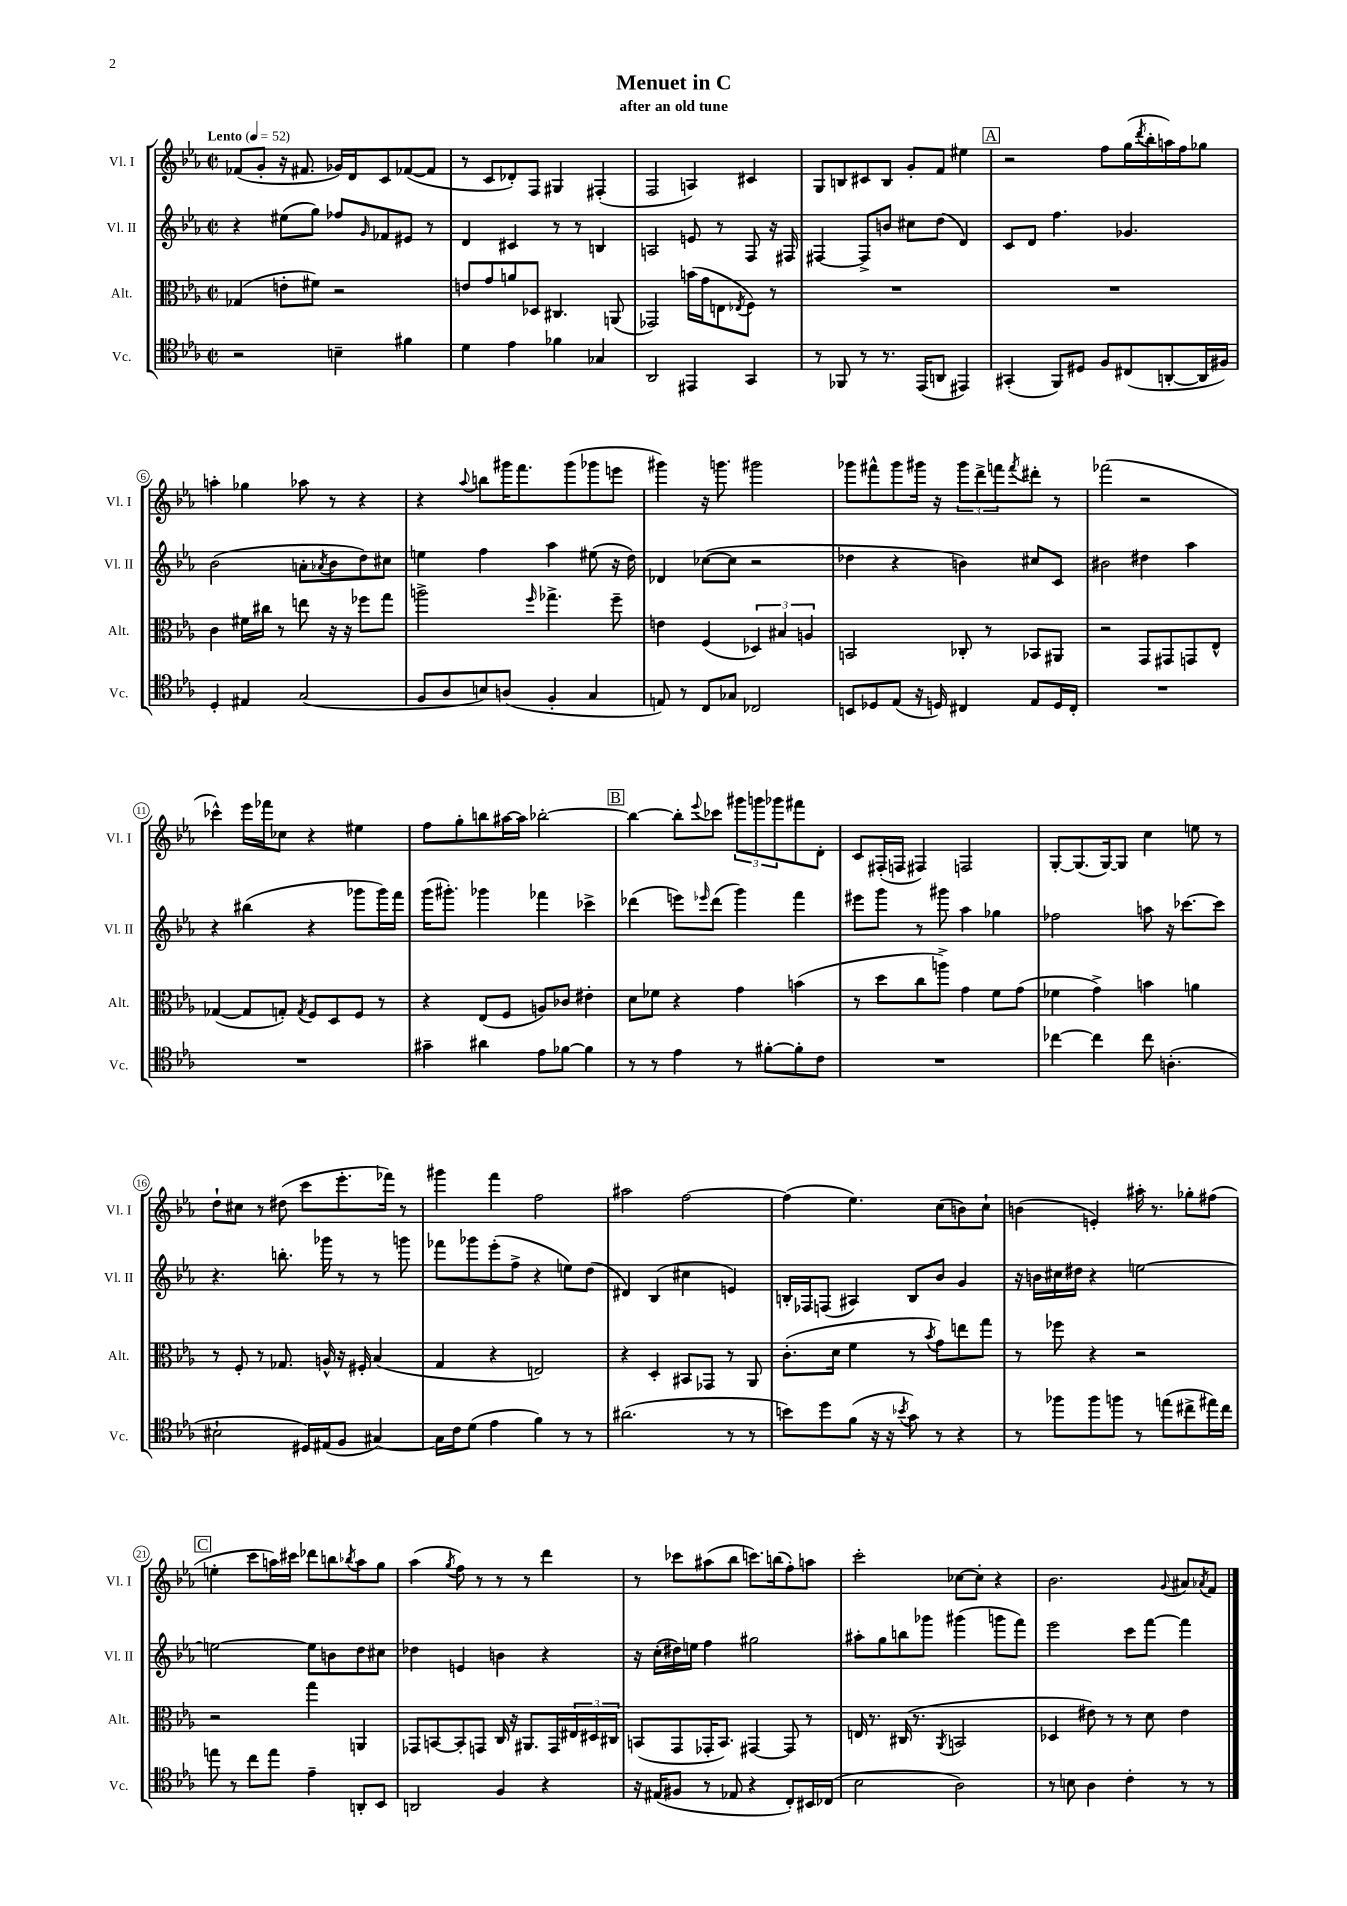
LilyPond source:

\header { title = "Menuet in C" subtitle = "after an old tune" }
<<
\new StaffGroup <<
\new Staff = "s0" \with { instrumentName = "Vl. I" shortInstrumentName = "Vl. I" } {
    \clef treble \key ees \major \defaultTimeSignature \time 2/2 \tempo "Lento" 4 = 52
    fes'8( g'8-. r16 fis'8. ges'16) d'16 c'8 fes'8~( fes'8 |
    r8 c'8 des'8-.) f8 gis4 fis4-.( |
    f2 a4) cis'4 |
    g8 b8 cis'8 b8 g'8-. f'8 eis''4 |
    \mark \markup { \box "A" } r2 f''8 g''16( \acciaccatura { d'''8 } bes''16-. a''16) f''16 ges''8 |
    a''4-. ges''4 aes''8 r8 r4 |
    r4 \appoggiatura { aes''8 } b''8 gis'''16 f'''8. gis'''8( ges'''8 e'''8 |
    gis'''4) r16 g'''8. gis'''2 |
    ges'''8 fis'''8-^ ges'''8 gis'''16 r16 \tuplet 3/2 { gis'''8 d'''8-> f'''8 } \acciaccatura { f'''8 } dis'''8-. r8 |
    fes'''2( r2 |
    ces'''4-^) ees'''16 fes'''16 ces''8 r4 eis''4 |
    f''8 g''8-. b''8 ais''16~ ais''16 bes''2~-. |
    \mark \markup { \box "B" } bes''4~ bes''8-. \appoggiatura { ees'''8 } ces'''8 \tuplet 3/2 { gis'''8 g'''8 ges'''8 } fis'''8 d'8-. |
    c'8 fis16-.( f16 fis4) f2 |
    g8~-. g8.( g16~) g8 c''4 e''8 r8 |
    d''8-! cis''8 r8 dis''8( c'''8 ees'''8.-. fes'''16) r8 |
    gis'''4 f'''4 f''2 |
    ais''2 f''2~ |
    f''4( ees''4.) c''8( b'8) c''8-! |
    b'4( e'4-.) ais''16-. r8. ges''8-. fis''8( |
    \mark \markup { \box "C" } e''4-. c'''8 a''16) cis'''16 des'''8 b''8 \acciaccatura { bes''8 } a''8 g''8 |
    aes''4( \acciaccatura { g''8 } f''8) r8 r8 r8 d'''4 |
    r8 ces'''8 ais''8( bes''8 c'''8.) b''16( f''8-.) a''8 |
    c'''2-. ces''8~ ces''8-. r4 |
    bes'2. \appoggiatura { g'8 } ais'8 \acciaccatura { aes'8 } f'8 \bar "|." |
}
\new Staff = "s1" \with { instrumentName = "Vl. II" shortInstrumentName = "Vl. II" } {
    \clef treble \key ees \major \defaultTimeSignature \time 2/2
    r4 eis''8( g''8) fes''8 \grace { g'16 } fes'8 eis'8 r8 |
    d'4 cis'4 r8 r8 b4 |
    a2 e'8 r8 f8 r16 fis16 |
    fis4~ fis8-> b'8 cis''8 d''8( d'4) |
    \mark \markup { \box "A" } c'8 d'8 f''4. ges'4. |
    bes'2( a'8-. \acciaccatura { aes'8 } bes'8 d''8) cis''8 |
    e''4 f''4 aes''4 eis''8( r16 d''16) |
    des'4 ces''8~( ces''8 r2 |
    des''4 r4 b'4) cis''8 c'8 |
    bis'2 dis''4 aes''4 |
    r4 bis''4( r4 ges'''8 ges'''16) f'''16 |
    g'''16( gis'''8.-.) ges'''4 fes'''4 ces'''4-> |
    \mark \markup { \box "B" } des'''4( e'''8) \grace { ees'''16 } des'''8( g'''4) f'''4 |
    eis'''8 g'''8 r8 gis'''8 aes''4 ges''4 |
    fes''2 a''8 r16 ces'''8.~ ces'''8 |
    r4. b''8.-. ges'''16 r8 r8 g'''8 |
    fes'''8 ges'''8 ees'''8-.( f''8-> r4 e''8) d''8( |
    dis'4) bes4( cis''4 e'4) |
    b16-. fes16 f8( ais4) b8 bes'8 g'4 |
    r16 b'16 cis''16 dis''16 r4 e''2~ |
    \mark \markup { \box "C" } e''2~ e''8 b'8 d''8 cis''8 |
    des''4 e'4 b'4 r4 |
    r16 c''16-.( dis''16) e''16 f''4 gis''2 |
    ais''8-. g''8 b''8 ges'''8 gis'''4( g'''8 f'''8) |
    ees'''2 c'''8 f'''8~ f'''4 \bar "|." |
}
\new Staff = "s2" \with { instrumentName = "Alt." shortInstrumentName = "Alt." } {
    \clef alto \key ees \major \defaultTimeSignature \time 2/2
    ges4( e'8-. fis'8) r2 |
    e'8 g'8 a'8 des8 cis4. a,8( |
    ges,2) b'16( g'16 e8 \acciaccatura { ees8 } f8) r8 |
    R1 |
    \mark \markup { \box "A" } R1 |
    c'4 fis'16 cis''16 r8 e''8 r16 r16 fes''8 g''8 |
    a''2-> \grace { f''16 } ges''4.-> f''8-- |
    e'4 f4( \tuplet 3/2 { des4) bis4 a4 } |
    b,2 ces8-. r8 bes,8 ais,8 |
    r2 g,8 gis,8 g,8 ees8-^ |
    ges4~( ges8 g8-.) \acciaccatura { g8 } f8 d8 f8 r8 |
    r4 ees8( f8 a8) ces'8 eis'4-. |
    \mark \markup { \box "B" } d'8 fes'8 r4 g'4 b'4( |
    r8 d''8 c''8 a''8->) g'4 f'8 g'8( |
    fes'4 g'4->) b'4 a'4 |
    r8 f8-. r8 ges8. a16-^ r16 fis16-. bes4( |
    g4 r4 e2) |
    r4 d4-. bis,8 ges,8 r8 aes,8 |
    c'8.-.( d'16 f'4 r8 \acciaccatura { bes'8 } g'8) e''8 g''8 |
    r8 fes''8 r4 r2 |
    \mark \markup { \box "C" } r2 g''4 a,4 |
    ges,8 b,8~ b,8-. g,8 c16 r16 ais,8. g,16 \tuplet 3/2 { eis16 dis16 cis16 } |
    b,8( g,8 ges,16-. b,8.) gis,4~ gis,8 r8 |
    e16 r8. cis16( r8. \acciaccatura { aes,8 } b,2 |
    des4 eis'8) r8 r8 d'8 eis'4 \bar "|." |
}
\new Staff = "s3" \with { instrumentName = "Vc." shortInstrumentName = "Vc." } {
    \clef tenor \key ees \major \defaultTimeSignature \time 2/2
    r2 b4-- fis'4 |
    d'4 ees'4 fes'4 ges4 |
    aes,2 eis,4 g,4 |
    r8 fes,8 r8 r8. ees,16( a,8 eis,4) |
    \mark \markup { \box "A" } gis,4-.( f,8) dis8 f8 cis8( a,8~-. a,16 fis16) |
    d4-. eis4 g2( |
    f8 aes8 b8) a8( f4-. g4 |
    e8) r8 c8 ges8 ces2 |
    b,8 des8 ees8( r16 d16) cis4 ees8 d16 cis16-. |
    R1 |
    R1 |
    gis'4-- ais'4 ees'8 fes'8~ fes'4 |
    \mark \markup { \box "B" } r8 r8 ees'4 r8 fis'8~-. fis'8-. c'8 |
    R1 |
    ces''4~ ces''4 ces''8 a4.-.( |
    bis2-! dis16) eis16( f8 gis4~) |
    gis16 c'16 d'8( ees'4 f'4) r8 r8 |
    ais'2.( r8 r8 |
    b'8) d''8 f'8( r16 r16 \acciaccatura { bes'8 } g'8) r8 r4 |
    r8 fes''8 fes''8 f''8 r8 e''8( cis''8-> eis''16) cis''16 |
    \mark \markup { \box "C" } e''8 r8 c''8 e''8 ees'4-- a,8-. bes,8 |
    a,2 f4 r4 |
    r16 eis16( fis8 r8 ees8 r4 c8-.) bis,16 ces16( |
    bes2 aes2) |
    r8 b8 aes4 c'4-. r8 r8 \bar "|." |
}
>>
>>
\layout { \context { \Score \override BarNumber.stencil = #(make-stencil-circler 0.1 0.3 ly:text-interface::print) } }
